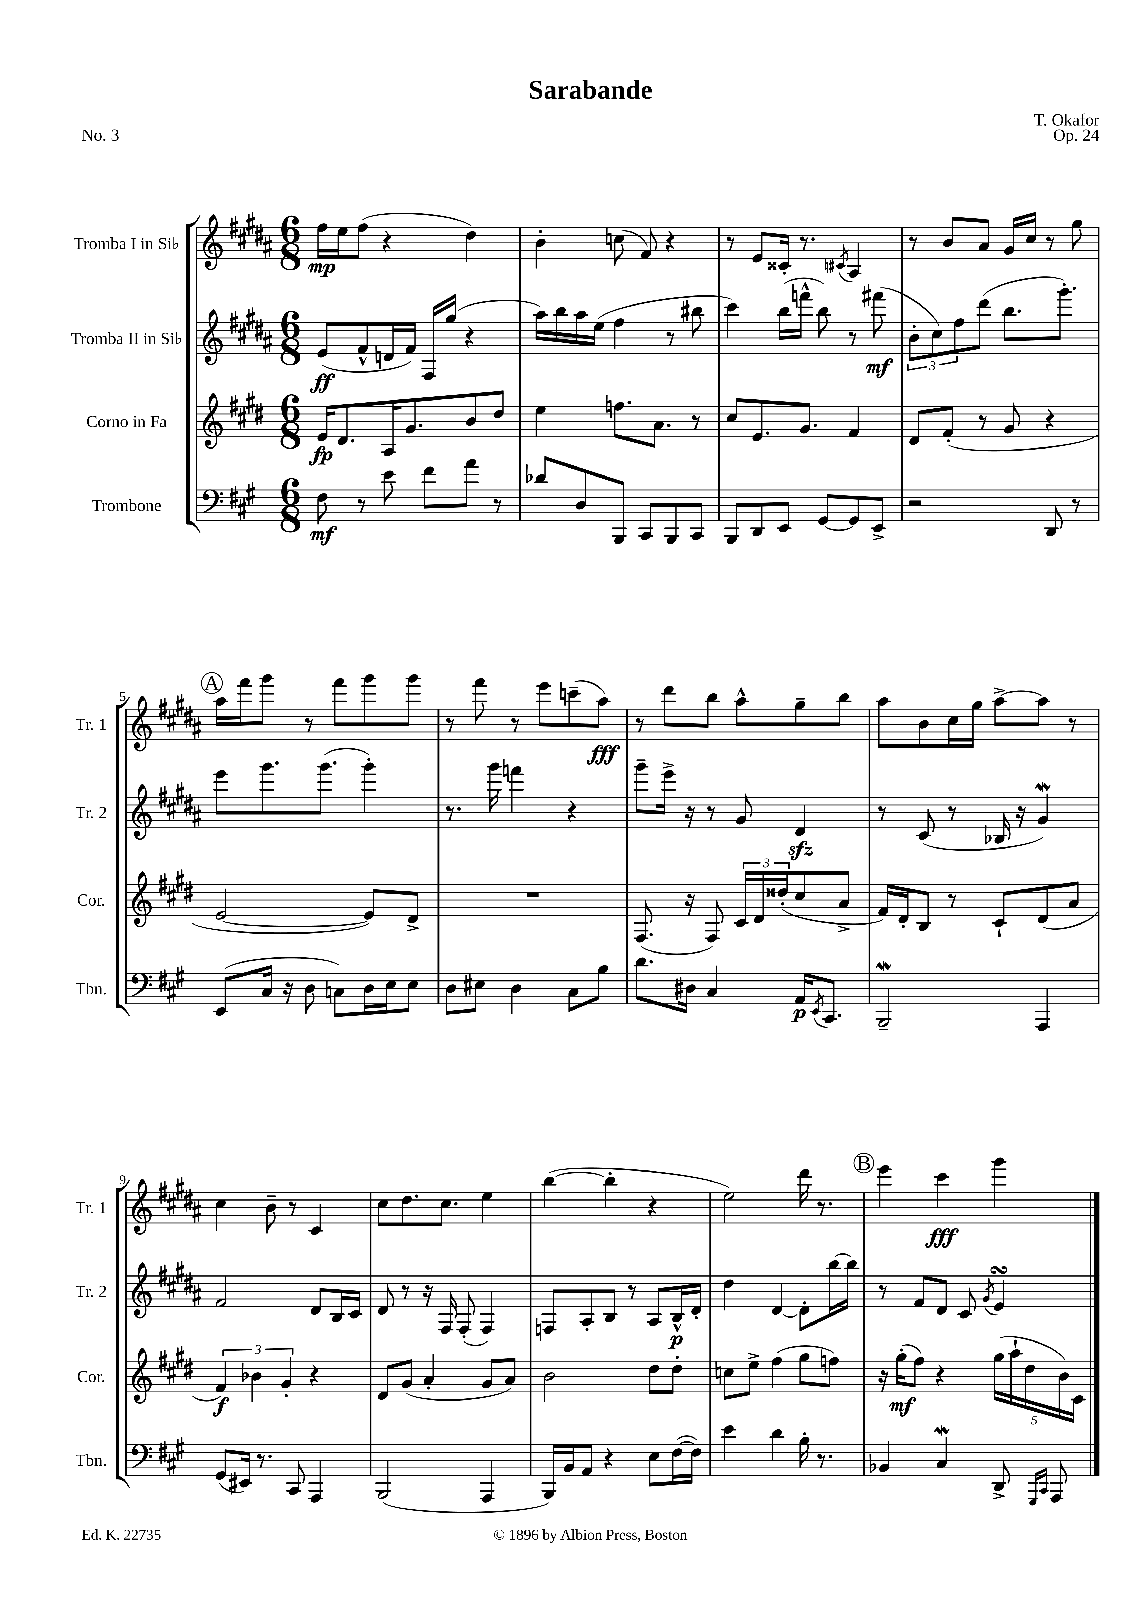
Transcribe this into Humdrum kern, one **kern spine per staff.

**kern	**dynam	**kern	**dynam	**kern	**dynam	**kern	**dynam
*part4	*part4	*part3	*part3	*part2	*part2	*part1	*part1
*staff4	*staff4	*staff3	*staff3	*staff2	*staff2	*staff1	*staff1
*I"Trombone	*	*I"Corno in Fa	*	*I"Tromba II in Si♭	*	*I"Tromba I in Si♭	*
*I'Tbn.	*	*I'Cor.	*	*I'Tr. 2	*	*I'Tr. 1	*
*clefF4	*	*clefG2	*	*clefG2	*	*clefG2	*
*k[f#c#g#]	*	*k[f#c#g#d#]	*	*k[f#c#g#d#a#]	*	*k[f#c#g#d#a#]	*
*M6/8	*	*M6/8	*	*M6/8	*	*M6/8	*
=1	=1	=1	=1	=1	=1	=1	=1
8F#\	mf	16e/KL	fp	(8e/L	ff	16ff#\LL	mp
.	.	8.d#/	.	.	.	16ee\J	.
8r	.	.	.	8f#^^/	.	(8ff#\J	.
8e\	.	16A/K	.	16dn/L	.	4r	.
.	.	8.g#/	.	16f#/JJ)	.	.	.
8f#\L	.	.	.	16F#/LL	.	.	.
.	.	.	.	(16gg#/JJ	.	.	.
8a\J	.	8b/	.	4r	.	4dd#\)	.
8r	.	8dd#/J	.	.	.	.	.
=2	=2	=2	=2	=2	=2	=2	=2
8d-X/L	.	4ee\	.	16aa#\LL)	.	4b'\	.
.	.	.	.	16bb\	.	.	.
8D/	.	.	.	16aa#\	.	.	.
.	.	.	.	(16ee\JJ	.	.	.
8BBB/J	.	8.ffn\L	.	4ff#\	.	(8ccn\	.
8CC#/L	.	.	.	.	.	8f#/)	.
.	.	8.a\J	.	.	.	.	.
8BBB/	.	.	.	8r	.	4r	.
8CC#/J	.	8r	.	8bb#X\	.	.	.
=3	=3	=3	=3	=3	=3	=3	=3
8BBB/L	.	8cc#/L	.	4ccc#\)	.	8r	.
8DD/	.	8.e/	.	.	.	8e/L	.
8EE/J	.	.	.	(16bb\LL	.	16c##X'/Jk	.
.	.	8.g#/J	.	16fffn^^\JJ	.	8.r	.
[8GG#/L	.	.	.	8bb\)	.	.	.
.	.	.	.	.	.	8qc#X/	.
8GG#/]	.	4f#/	.	8r	.	4A#/	.
8EE^/J	.	.	.	(8fff#X\	mf	.	.
=4	=4	=4	=4	=4	=4	=4	=4
2r	.	8d#/L	.	12b'\L	.	8r	.
.	.	.	.	12cc#\)	.	.	.
.	.	(8f#'/J	.	.	.	8b/L	.
.	.	.	.	12ff#\	.	.	.
.	.	8r	.	(8ddd#\J	.	8a#/J	.
.	.	8g#/	.	8.bb\L	.	16g#/LL	.
.	.	.	.	.	.	16cc#/JJ	.
8DD/	.	4r	.	.	.	8r	.
.	.	.	.	8.ggg#'\J)	.	.	.
8r	.	.	.	.	.	8gg#\	.
!!LO:LB:g=z
!!LO:REH:place=s1:t=A
=5	=5	=5	=5	=5	=5	=5	=5
(8EE/L	.	[2e/	.	8eee\L	.	16aa#\LL	.
.	.	.	.	.	.	16fff#\J	.
16C#/Jk	.	.	.	8.ggg#\	.	8ggg#\J	.
16r	.	.	.	.	.	.	.
8D\	.	.	.	.	.	8r	.
.	.	.	.	(8.ggg#\J	.	.	.
8Cn\L)	.	.	.	.	.	8fff#\L	.
16D\L	.	8e/L])	.	4ggg#'\)	.	8ggg#\	.
16E\J	.	.	.	.	.	.	.
8E\J	.	8d#^/J	.	.	.	8ggg#\J	.
=6	=6	=6	=6	=6	=6	=6	=6
8D\L	.	2.r	.	8.r	.	8r	.
8E#X\J	.	.	.	.	.	8fff#\	.
.	.	.	.	16ggg#\	.	.	.
4D\	.	.	.	4fffn\	.	8r	.
.	.	.	.	.	.	8eee\L	.
8C#\L	.	.	.	4r	.	(8cccn~\	.
8B\J	.	.	.	.	.	8aa#\J)	fff
=7	=7	=7	=7	=7	=7	=7	=7
8.d\L	.	(8.F#/	.	8ggg#~\L	.	8r	.
.	.	.	.	16eee^\Jk	.	8ddd#\L	.
16D#X\Jk	.	16r	.	16r	.	.	.
4C#/	.	8F#/)	.	8r	.	8bb\J	.
.	.	24c#/LL	.	8g#/	.	8aa#^^\L	.
.	.	24d#/	.	.	.	.	.
.	.	(24dd##X'/J	.	.	.	.	.
16AA/KL	p	8cc#/	.	4d#zz/	.	8gg#~\	.
8qEE/	.	.	.	.	.	.	.
8.CC#/J	.	.	.	.	.	.	.
.	.	8a^/J	.	.	.	8bb\J	.
=8	=8	=8	=8	=8	=8	=8	=8
2BBBW~/	.	16f#/LL)	.	8r	.	8aa#\L	.
.	.	16d#'/J	.	.	.	.	.
.	.	8B/J	.	(8c#/	.	8b\	.
.	.	8r	.	8r	.	16cc#\L	.
.	.	.	.	.	.	16gg#\JJ	.
.	.	8c#`/L	.	16B-X/	.	[8aa#^\L	.
.	.	.	.	16r	.	.	.
4AAA/	.	(8d#/	.	4g#W/)	.	8aa#\J]	.
.	.	8a/J	.	.	.	8r	.
!!LO:LB:g=z
=9	=9	=9	=9	=9	=9	=9	=9
(8GG#/L	.	6f#/)	f	2f#/	.	4cc#\	.
16EE#X/Jk)	.	.	.	.	.	.	.
.	.	6b-X\	.	.	.	.	.
8.r	.	.	.	.	.	.	.
.	.	.	.	.	.	8b~\	.
.	.	6g#'/	.	.	.	.	.
8CC#/	.	.	.	.	.	8r	.
4AAA/	.	4r	.	8d#/L	.	4c#/	.
.	.	.	.	16B/L	.	.	.
.	.	.	.	16c#/JJ	.	.	.
=10	=10	=10	=10	=10	=10	=10	=10
(2BBB/	.	8d#/L	.	8d#/	.	8cc#\L	.
.	.	(8g#/J	.	8r	.	8.dd#\	.
.	.	4a'/	.	16r	.	.	.
.	.	.	.	16F#/	.	8.cc#\J	.
.	.	.	.	(8F#'/	.	.	.
4AAA/	.	8g#/L	.	4F#/)	.	4ee\	.
.	.	8a/J)	.	.	.	.	.
=11	=11	=11	=11	=11	=11	=11	=11
16BBB/LL)	.	2b\	.	8Fn/L	.	([4bb\	.
16BB/J	.	.	.	.	.	.	.
8AA/J	.	.	.	8A#'/	.	.	.
4r	.	.	.	8B/J	.	4bb'\]	.
.	.	.	.	8r	.	.	.
8E\L	.	8dd#\L	.	8A#/L	.	4r	.
([16F#\L	.	8dd#'\J	.	16B^^/L	p	.	.
16F#\JJ])	.	.	.	16d#'/JJ	.	.	.
=12	=12	=12	=12	=12	=12	=12	=12
4e\	.	8ccn\L	.	4dd#\	.	2ee\)	.
.	.	8ee^\J	.	.	.	.	.
4d\	.	(4ff#\	.	[4d#/	.	.	.
16B'\	.	8gg#\L	.	8d#'\L]	.	16ddd#\	.
8.r	.	.	.	.	.	8.r	.
.	.	8ffn\J)	.	[16bb\L	.	.	.
.	.	.	.	16bb\JJ]	.	.	.
!!LO:REH:place=s1:t=B
=13	=13	=13	=13	=13	=13	=13	=13
4BB-X/	.	16r	.	8r	.	4eee\	.
.	.	(16gg#'\KL	mf	.	.	.	.
.	.	8ff#\J)	.	8f#/L	.	.	.
4C#W/	.	4r	.	8d#/J	.	4ccc#\	fff
.	.	.	.	8c#/	.	.	.
.	.	.	.	8qg#/	.	.	.
8DD^/	.	(20gg#\LL	.	4esSSs/	.	4ggg#\	.
.	.	20aa`\	.	.	.	.	.
.	.	20dd#\	.	.	.	.	.
16qqGGG#/LL	.	.	.	.	.	.	.
16qqCC#/JJ	.	.	.	.	.	.	.
8AAA/	.	.	.	.	.	.	.
.	.	20b\)	.	.	.	.	.
.	.	20c#\JJ	.	.	.	.	.
==	==	==	==	==	==	==	==
*-	*-	*-	*-	*-	*-	*-	*-
